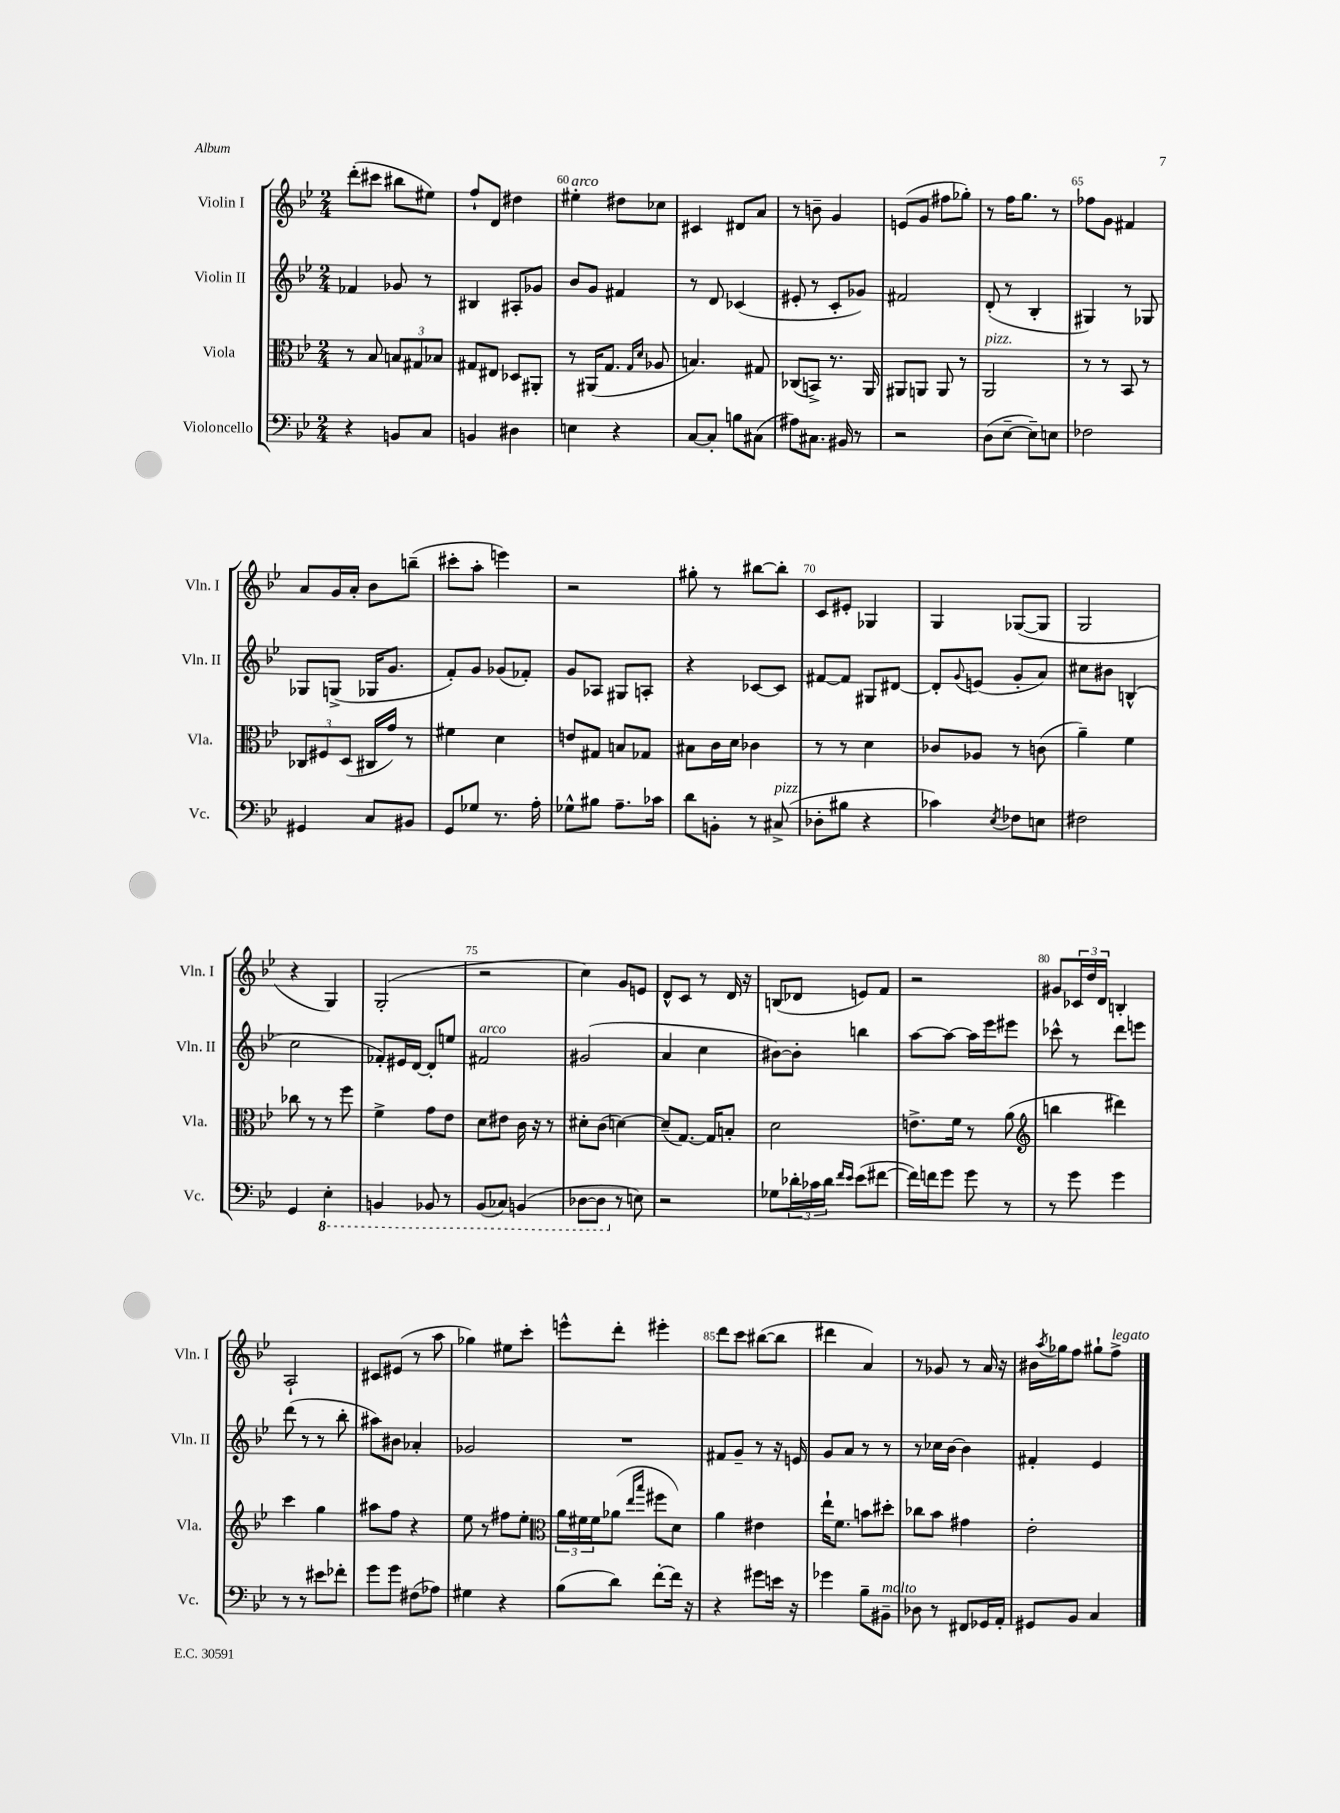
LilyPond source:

<<
\new StaffGroup <<
\new Staff = "s0" \with { instrumentName = "Violin I" shortInstrumentName = "Vln. I" } {
    \clef treble \key bes \major \numericTimeSignature \time 2/4
    d'''8-.( cis'''8 bis''8 eis''8) |
    f''8-! d'8 dis''4 |
    eis''4-.^\markup { \italic "arco" } dis''8 ces''8 |
    cis'4 dis'8 a'8 |
    r8 b'8-- g'4 |
    e'8( g'8 fis''8 ges''8-.) |
    r8 f''16 g''8. r8 |
    fes''8 g'8 fis'4 |
    a'8 g'16 a'16-. bes'8 b''8--( |
    cis'''8-. a''8-. e'''4) |
    r2 |
    gis''8-. r8 bis''8~ bis''8-. |
    c'8 eis'8-. ges4 |
    g4 ges8~( ges8 |
    g2 |
    r4 g4) |
    g2-.( |
    r2 |
    c''4) g'8 e'8 |
    d'8-^ c'8 r8 d'16 r16 |
    b8( des'8 e'8) f'8 |
    r2 |
    gis'8 \tuplet 3/2 { ces'16 d''16 d'16 } b4-. |
    a2-! |
    cis'8 eis'8( r8 a''8 |
    ges''4) eis''8 c'''8-. |
    e'''8-^ d'''8-. eis'''4-. |
    d'''8 c'''8 bis''8~( bis''8 |
    dis'''4 a'4) |
    r8 ges'8 r8 a'16 r16 |
    bis'16 \acciaccatura { a''8 } ges''16 f''8 gis''8-! f''8->^\markup { \italic "legato" } \bar "|." |
}
\new Staff = "s1" \with { instrumentName = "Violin II" shortInstrumentName = "Vln. II" } {
    \clef treble \key bes \major \numericTimeSignature \time 2/4
    fes'4 ges'8 r8 |
    bis4 ais8-. ges'8 |
    bes'8 g'8 fis'4 |
    r8 d'8 ces'4( |
    eis'8-. r8 c'8-. ges'8) |
    fis'2 |
    d'8-.( r8 bes4-. |
    gis4) r8 ges8 |
    ges8 g8->( ges16 g'8. |
    f'8-.) g'8 ges'8( fes'8-.) |
    g'8 aes8 gis8 a8-. |
    r4 ces'8~ ces'8 |
    fis'8~ fis'8 gis8 dis'8~ |
    dis'8-. \appoggiatura { g'8 } e'8( g'8-. a'8) |
    cis''8 bis'8 b4-^( |
    c''2 |
    fes'8-.) eis'16 d'16~ d'8-. e''8 |
    fis'2^\markup { \italic "arco" } |
    gis'2( |
    a'4 c''4 |
    bis'8~) bis'8-. b''4 |
    a''8~ a''8~ a''16 ees'''16 eis'''8 |
    ces'''8-^ r8 d'''8 e'''8 |
    d'''8( r8 r8 bes''8-. |
    ais''8) bis'8 aes'4-. |
    ges'2 |
    R2 |
    fis'8 g'8-- r8 r16 e'16 |
    g'8 a'8 r8 r8 |
    r8 ces''16 bes'16~ bes'4 |
    fis'4-. ees'4 \bar "|." |
}
\new Staff = "s2" \with { instrumentName = "Viola" shortInstrumentName = "Vla." } {
    \clef alto \key bes \major \numericTimeSignature \time 2/4
    r8 bes8 \tuplet 3/2 { b8 gis8 bes8 } |
    gis8 eis8 des8 ais,8-. |
    r8 ais,16( g8. \grace { g16 d'16 } aes8 |
    b4.) gis8 |
    ces8( b,8->) r8. a,16 |
    ais,8 a,8 a,8 r8 |
    a,2^\markup { \italic "pizz." } |
    r8 r8 bes,8 r8 |
    \tuplet 3/2 { ces8 fis8 d8( } cis16 g'16) r8 |
    fis'4 d'4 |
    e'8 gis8 b8 ges8 |
    bis8 c'16 d'16 ces'4 |
    r8 r8 d'4 |
    ces'8 aes8 r8 c'8( |
    a'4--) f'4 |
    ces''8 r8 r8 f''8 |
    f'4-> g'8 ees'8 |
    d'8 eis'8 c'16 r16 r8 |
    dis'8-. c'8( d'4~) |
    d'8--( g8.~) g16 b8-. |
    d'2 |
    e'8.-> f'16 r8 a'8( |
    \clef treble b''4 dis'''4) |
    c'''4 g''4 |
    ais''8 f''8 r4 |
    ees''8 r8 fis''8 ees''8-. |
    \clef alto \tuplet 3/2 { a'16 fis'16 fis'16 } aes'8( \grace { ees''16 bes''16 } fis''8 d'8) |
    a'4 eis'4 |
    ees''16-! f'8. b'8 dis''8-. |
    ces''8 bes'8 gis'4 |
    ees'2-. \bar "|." |
}
\new Staff = "s3" \with { instrumentName = "Violoncello" shortInstrumentName = "Vc." } {
    \clef bass \key bes \major \numericTimeSignature \time 2/4
    r4 b,8 c8 |
    b,4 dis4 |
    e4 r4 |
    c8~ c8-. b8 cis8( |
    ais8) cis8. bis,16 r8 |
    r2 |
    d8( ees8~-- ees8--) e8 |
    fes2 |
    gis,4 c8 bis,8 |
    g,8 ges8 r8. a16-. |
    ges8-^ bis8 a8.-- ces'16 |
    d'8 b,8-. r8 cis8->^\markup { \italic "pizz." }( |
    des8-. bis8 r4 |
    ces'4) \acciaccatura { ees8 } fes8 e8 |
    fis2 |
    g,4 \ottava #-1 ees,4-. |
    b,,4 bes,,8 r8 |
    bes,,8( ces,8) b,,4( |
    des,8~ des,8 \ottava #0 r8 e8) |
    r2 |
    ges8 \tuplet 3/2 { des'16-. ces'16 des'16 } \grace { f'16 ees'16 } ees'8( fis'8~ |
    fis'16) f'16 g'8 g'8 r8 |
    r8 g'8 g'4 |
    r8 r8 eis'8 fes'8-. |
    g'8 g'8 fis8( aes8) |
    gis4 r4 |
    bes8( d'8) f'8~-. f'16 r16 |
    r4 gis'8 e'16 r16 |
    ges'4 bes8-- bis,8--^\markup { \italic "molto" } |
    des8 r8 fis,8 ges,16 a,16-. |
    gis,8 bes,8 c4 \bar "|." |
}
>>
>>
\layout { \context { \Score currentBarNumber = #58 \override BarNumber.break-visibility = ##(#f #t #t) barNumberVisibility = #(every-nth-bar-number-visible 5) } }
